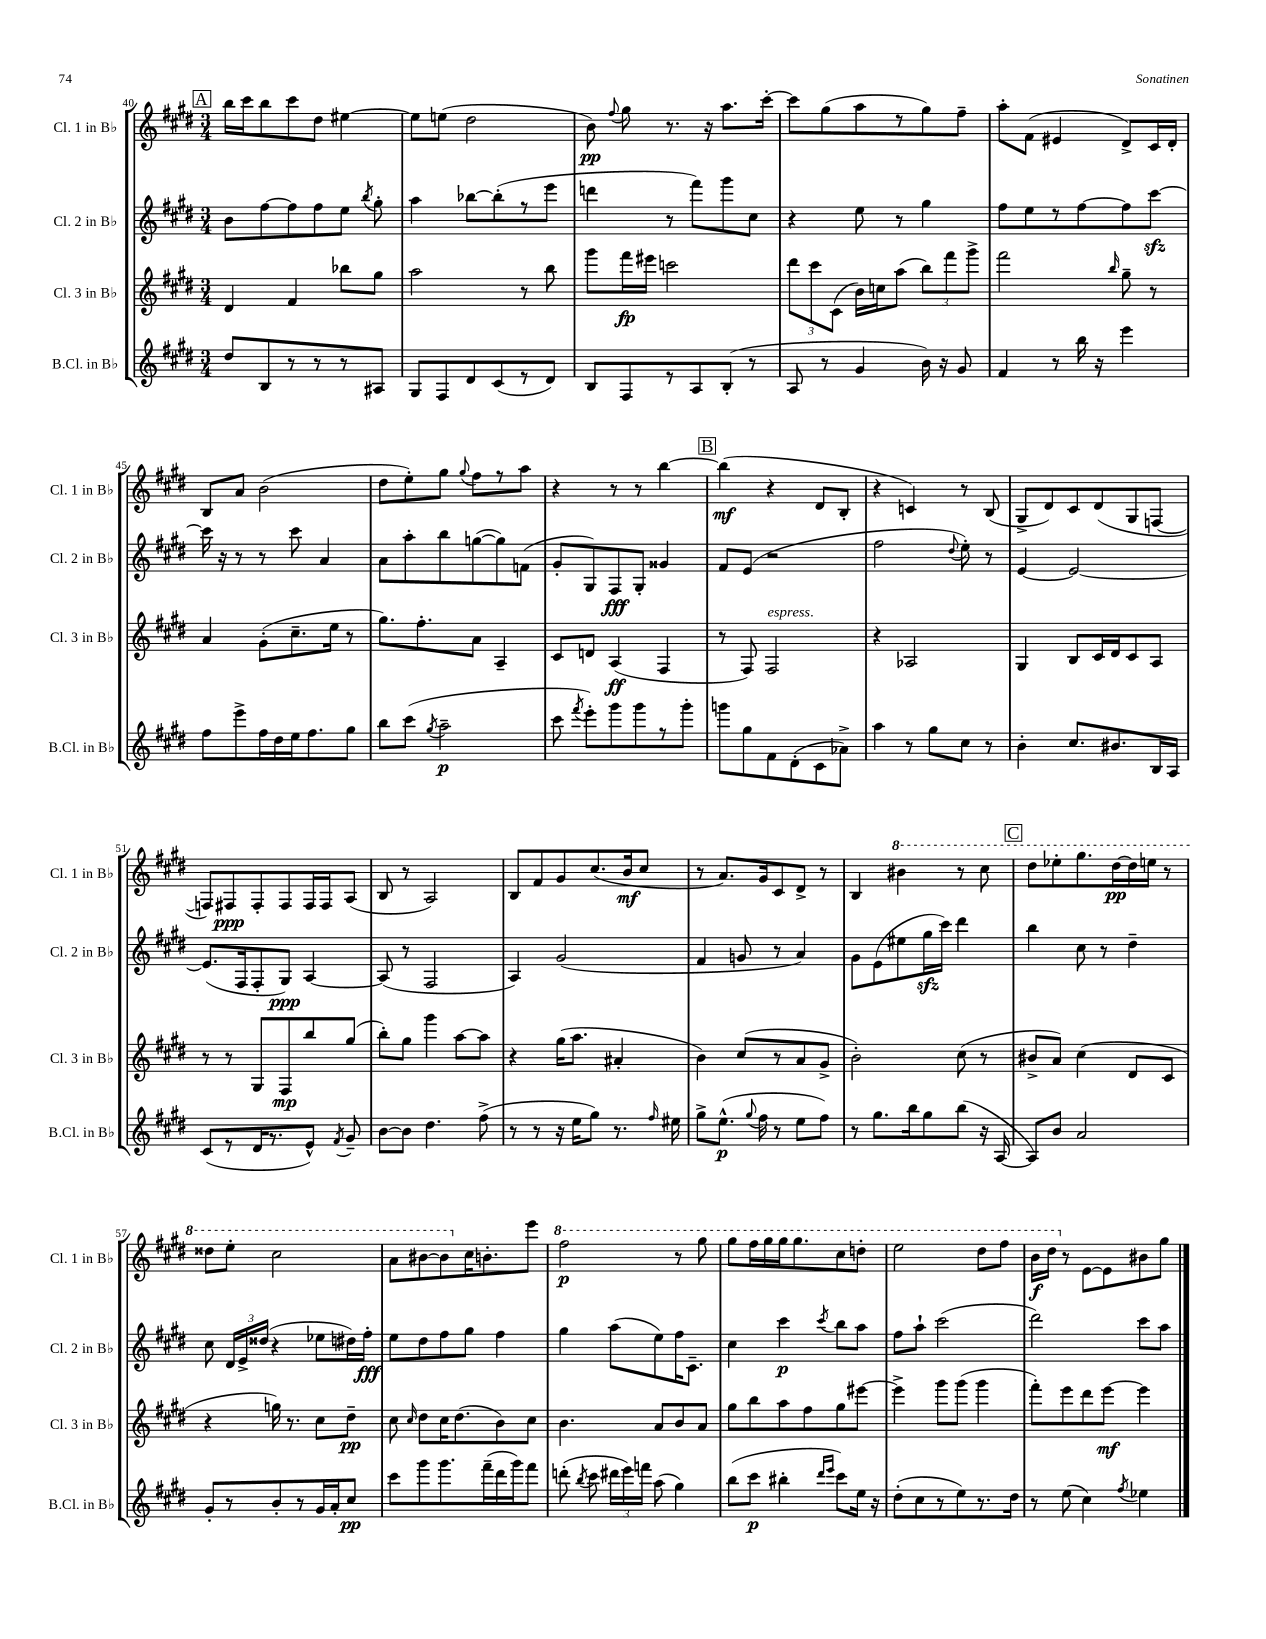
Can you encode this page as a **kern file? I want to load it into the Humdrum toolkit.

**kern	**kern	**kern	**kern
*staff4	*staff3	*staff2	*staff1
*clefG2	*clefG2	*clefG2	*clefG2
*k[f#c#g#d#]	*k[f#c#g#d#]	*k[f#c#g#d#]	*k[f#c#g#d#]
*M3/4	*M3/4	*M3/4	*M3/4
8dd#/L	4d#/	8b\L	16bb\LL
.	.	.	16ccc#\J
8B/	.	[8ff#\	8bb\
8r	4f#/	8ff#\]	8ccc#\
8r	.	8ff#\	8dd#\J
8r	8bb-\L	8ee\J	[4ee#\
.	.	8qbb/	.
8A#/J	8gg#\J	8gg#'\	.
=	=	=	=
8G#/L	2aa\	4aa\	8ee#\]L
8F#/	.	.	(8ee\J
8d#/	.	[8bb-\L	2dd#\
(8c#/	.	(8bb-'\]	.
8r	8r	8r	.
8d#/J)	8bb\	8eee\J	.
=	=	=	=
8B/L	8ggg#\L	4ddd\	8b\)
.	.	.	8qqff#/
8F#/	16fff#\L	.	8gg#\
.	16eee#\JJ	.	.
8r	2ccc\	8r	8.r
8A/	.	8fff#\L)	.
.	.	.	16r
(8B'/J	.	8ggg#\	8.aa\L
8r	.	8cc#\J	.
.	.	.	[16ccc#'\Jk
=	=	=	=
8A/	12ddd#\L	4r	8ccc#\]L
.	12ccc#\	.	.
8r	.	.	(8gg#\
.	(12c#\J	.	.
4g#/	16b\LL)	8ee\	8aa\
.	16cc\J	.	.
.	(8aa\J	8r	8r
16b\)	12bb\L)	4gg#\	8gg#\)
16r	.	.	.
.	12fff#\	.	.
8g#/	.	.	8ff#~\J
.	12ggg#^\J	.	.
=	=	=	=
4f#/	2fff#\	8ff#\L	8aa'\L
.	.	8ee\	(8f#\J
8r	.	8r	4e#/
16bb\	.	[8ff#\	.
16r	.	.	.
.	16qqbb/	.	.
4eee\	8gg#~\	8ff#\]	8d#^/L)
.	8r	[8ccc#\J	16c#/L
.	.	.	16d#'/JJ
=	=	=	=
8ff#\L	4a/	16ccc#\]	8B/L
.	.	16r	.
8eee^\	.	8r	8a/J
16ff#\L	(8g#'\L	8r	(2b\
16dd#\	.	.	.
16ee\J	8.cc#~\	8ccc#\	.
8.ff#\	.	.	.
.	.	4a/	.
.	16ee\Jk	.	.
8gg#\J	8r	.	.
=	=	=	=
8bb\L	8.gg#\L)	8a\L	8dd#\L
(8ccc#\J	.	8aa'\	8ee'\)
.	8.ff#'\	.	.
8qgg#/	.	.	.
2aa~\	.	8bb\	8gg#\J
.	.	.	8qqgg#/
.	8a\J	([8gg\	8ff#\L
.	4A~/	8gg\])	8r
.	.	(8f\J	8aa\J
=	=	=	=
8ccc#\	8c#/L	8g#'/L	4r
8qfff#/	.	.	.
8eee'\L)	8d/J	8G#/)	.
8ggg#\	(4A/	8F#/	8r
8ggg#\	.	8G#'/J	8r
8r	4F#/	4g##/	[4bb\
8ggg#'\J	.	.	.
=	=	=	=
8ggg\L	8r	8f#/L	(4bb\]
8gg#\	8F#/)	(8e/J	.
8f#\	2F#/	2r	4r
(8d#'\	.	.	.
8c#\	.	.	8d#/L
8a-^\J)	.	.	8B'/J
=	=	=	=
4aa\	4r	2ff#\	4r
8r	2A-/	.	4c/)
8gg#\L	.	.	.
.	.	8qqdd#/	.
8cc#\J	.	8ee'\)	8r
8r	.	8r	(8B/
=	=	=	=
4b'\	4G#/	[4e/	8G#^/L
.	.	.	8d#/)
8.cc#/L	8B/L	2e/_	8c#/
.	16c#/L	.	(8d#/
8.b#/	16d#/J	.	.
.	8c#/	.	8G#/
16B/L	8A/J	.	[8F/J
16A/JJ	.	.	.
=	=	=	=
(8c#/L	8r	(8.e/]L	8F/]L)
8r	8r	.	8F#/
.	.	16F#/k	.
16d#/K	8G#/L	8F#'/	8F#'/
8.r	.	.	.
.	8F#/	8G#/J)	8F#/
8e^^/J)	8bb/	[4A/	16F#/L
.	.	.	16F#/J
8qf#/	.	.	.
8g#~/	(8gg#/J	.	(8A/J
=	=	=	=
[8b\L	8bb'\L)	(8A/]	8B/
8b\]J	8gg#\J	8r	8r
4.dd#\	4ggg#\	2F#/	2A/)
.	[8aa\L	.	.
(8ff#^\	8aa\]J	.	.
=	=	=	=
8r	4r	4A/)	8B/L
8r	.	.	8f#/
16r	(16gg#\LK	(2g#/	8g#/
16ee\LK	8.aa\J	.	.
8gg#\J)	.	.	(8.cc#/
8.r	4a#'/	.	.
.	.	.	16b/k
.	.	.	8cc#/J
16qqff#/	.	.	.
16ee#\	.	.	.
=	=	=	=
8gg#^\L	4b\)	4f#/	8r
(8.ee^^\J	.	.	8.a/L)
.	(8cc#/L	8g/	.
8qqgg#/	.	.	.
16ff#\	.	.	16g#/k
8r	8r	8r	8c#/
8ee\L	8a/	4a/)	8d#^/J
8ff#\J)	8g#^/J	.	8r
=	=	=	=
8r	2b'\)	8g#\L	4B/
8.gg#\L	.	(8e\	.
.	.	8ee#\	4bb#\
16bb\k	.	.	.
8gg#\	.	16gg#\L	.
.	.	16ccc#\JJ)	.
(8bb\J	(8cc#\	4ddd#\	8r
16r	8r	.	8ccc#\
[16A/	.	.	.
=	=	=	=
8A/]L)	8b#^/L	4bb\	8ddd#\L
8b/J	8a/J)	.	8eee-'\
2a/	(4cc#\	8cc#\	8.ggg#\
.	.	8r	.
.	.	.	[16ddd#\L
.	8d#/L	4dd#~\	16ddd#\]
.	.	.	16eee\JJ
.	8c#/J	.	8r
=	=	=	=
8g#'/L	4r	8cc#\	8ddd##\L
8r	.	24d#/LL	8eee'\J
.	.	24e^/	.
.	.	(24dd##/JJ	.
8b'/	16gg\)	4r	2ccc#\
.	8.r	.	.
8r	.	.	.
16g#/L	8cc#\L	8ee-\L	.
16a'/J	.	.	.
8cc#/J	8dd#~\J	16dd#\L)	.
.	.	16ff#'\JJ	.
=	=	=	=
8ccc#\L	8cc#\	8ee\L	8aa\L
.	16qqcc#/	.	.
8ggg#\	8dd#\L	8dd#\	[8bb#\
8.ggg#\	16cc#\K	8ff#\	8bb#\]
.	(8.dd#\	.	.
.	.	8gg#\J	16cc#\K
(16fff#~\L	.	.	8.b'\
16ddd#\	8b\)	4ff#\	.
16ggg#\J)	.	.	.
8fff#\J	8cc#\J	.	8eee\J
=	=	=	=
(8ddd'\	4.b\	4gg#\	2fff#\
8qbb/	.	.	.
8ccc#\	.	.	.
24ddd#\LL	.	(8aa\L	.
24eee\)	.	.	.
24fff\JJ	.	.	.
(8aa\	8a/L	8ee\)	.
4gg#\)	8b/	16ff#\K	8r
.	.	8.c#~\J	.
.	8a/J	.	8ggg#\
=	=	=	=
(8bb\L	8gg#\L	4cc#\	8ggg#\L
8ccc#\J	8bb\	.	16fff#\L
.	.	.	16ggg#\
4bb#'\	8aa\	4ccc#\	16ggg#\J
.	.	.	8.ggg#\
.	8ff#\	.	.
16qqddd#/LL	.	.	.
16qqeee/JJ	.	8qccc#/	.
8ccc#\L)	8gg#\	8bb\L	8ccc#\
16ee\Jk	[8eee#\J	8aa\J	8ddd'\J
16r	.	.	.
=	=	=	=
(8dd#'\L	4eee#^\]	8ff#\L	2eee\
8cc#\	.	8aa`\J	.
8r	8ggg#\L	(2ccc#\	.
8ee\)	(8ggg#\J	.	.
8.r	4ggg#\	.	8ddd#\L
.	.	.	8fff#\J
16dd#\Jk	.	.	.
=	=	=	=
8r	8fff#'\L)	2ddd#\)	16bb\LL
.	.	.	16ddd#\JJ
(8ee\	8eee\	.	8r
4cc#\)	8ddd#\	.	[8e\L
.	[8eee\J	.	8e\]
8qff#/	.	.	.
4ee-\	4eee\]	8ccc#\L	8b#\
.	.	8aa\J	8gg#\J
==	==	==	==
*-	*-	*-	*-
